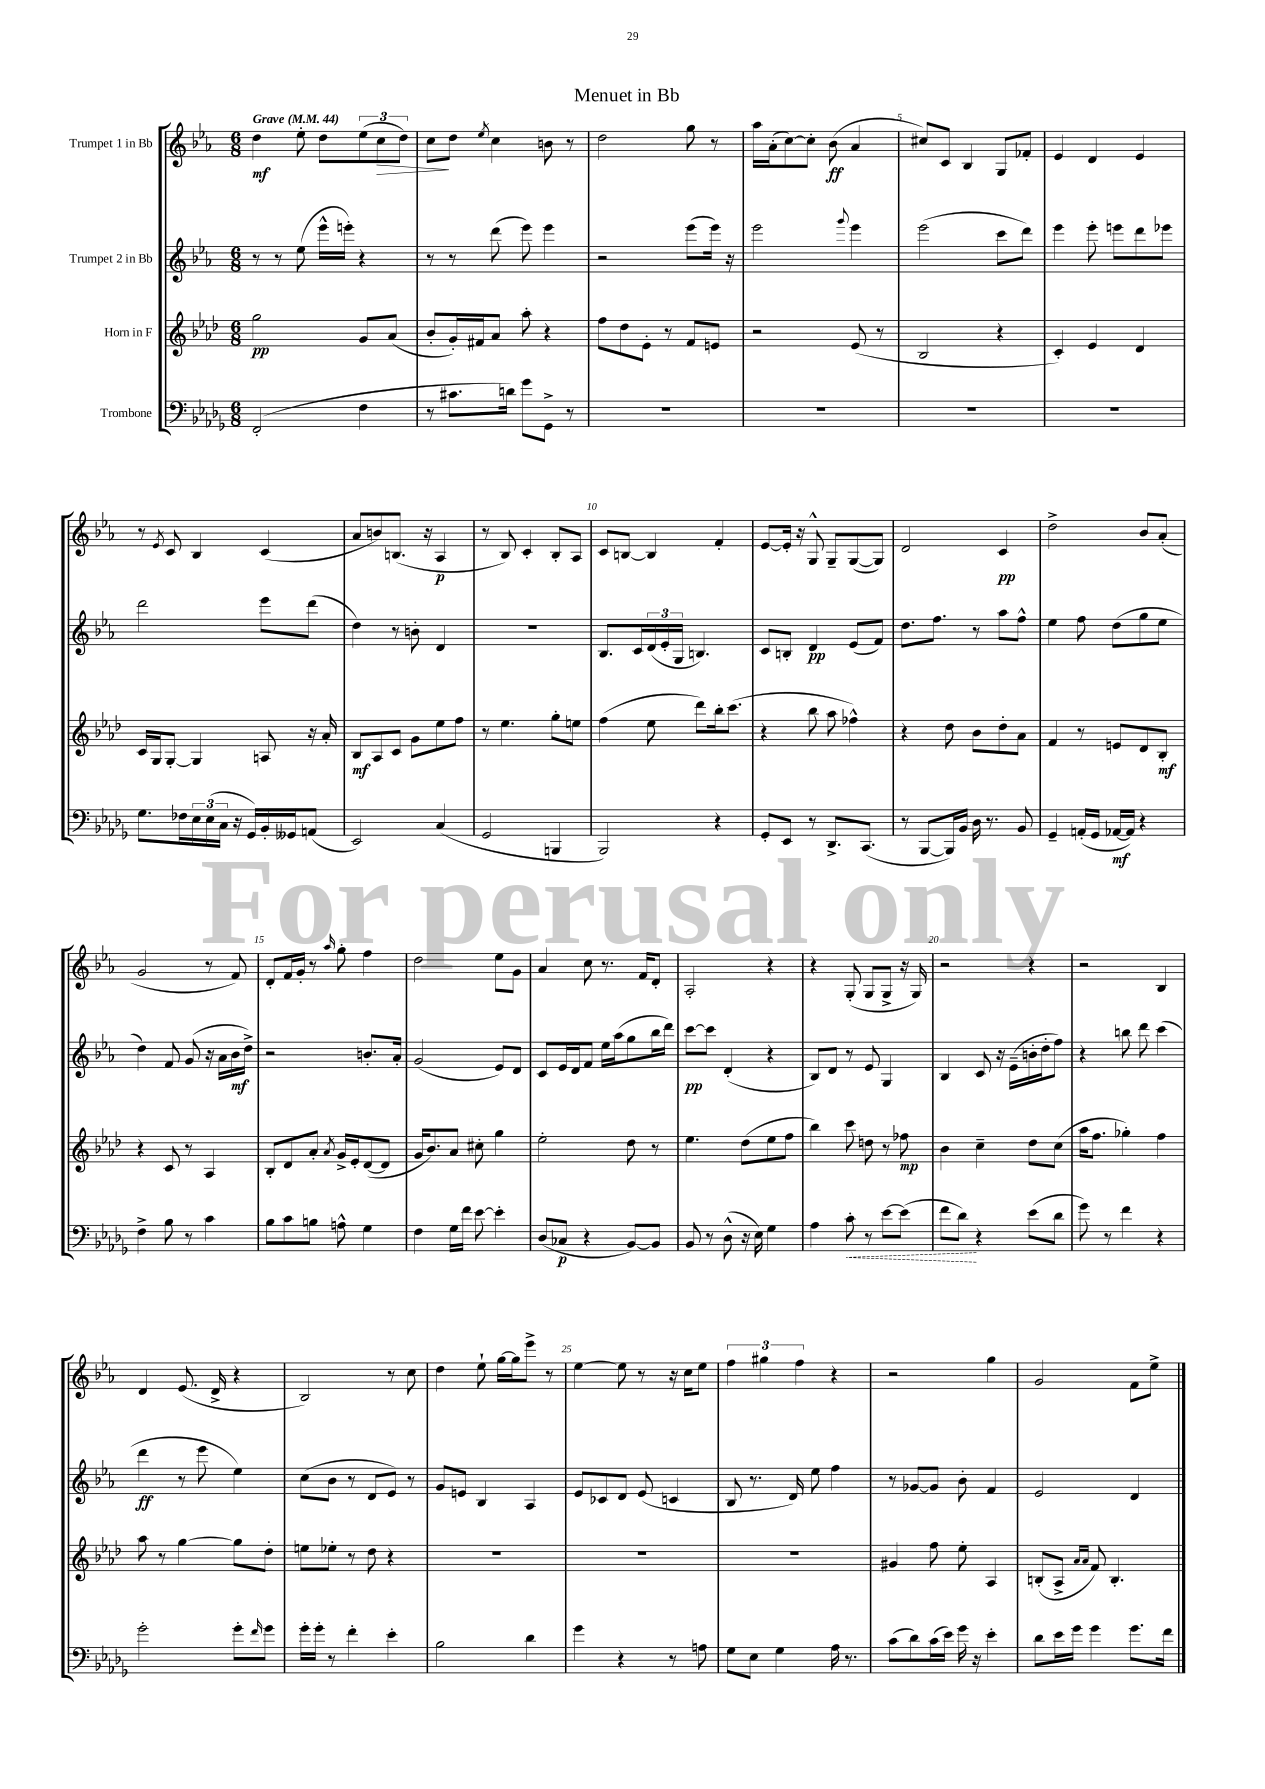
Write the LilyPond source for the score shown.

\header { title = "Menuet in Bb" }
<<
\new StaffGroup <<
\new Staff = "s0" \with { instrumentName = "Trumpet 1 in Bb" } {
    \clef treble \key ees \major \numericTimeSignature \time 6/8 \tempo "Grave" 4 = 44
    d''4\mf ees''8-. d''8 \tuplet 3/2 { ees''8( c''8\> d''8) } |
    c''8\! d''8 \acciaccatura { ees''8 } c''4 b'8 r8 |
    d''2 g''8 r8 |
    aes''16 aes'16-.( c''8~) c''8-. bes'8\ff( aes'4 |
    cis''8) c'8 bes4 g8 fes'8-. |
    ees'4 d'4 ees'4 |
    r8 \acciaccatura { ees'8 } c'8 bes4 c'4( |
    aes'8 b'8) b8.( r16 aes4\p |
    r8 bes8) c'4-. bes8-. aes8 |
    c'8 b8~ b4 f'4-. |
    ees'8~ ees'16-. r16 g8-^ g8-- g8~( g8) |
    d'2 c'4\pp |
    d''2-> bes'8 aes'8-.( |
    g'2 r8 f'8) |
    d'8-. f'16 g'16-. r8 \grace { aes''16 } g''8-. f''4 |
    d''2 ees''8 g'8 |
    aes'4 c''8 r8. f'16 d'8-. |
    aes2-. r4 |
    r4 g8-.( g8 g8-> r16 g16) |
    r2 r4 |
    r2 bes4 |
    d'4 ees'8.( d'16-> r4 |
    bes2) r8 c''8 |
    d''4 ees''8-! g''16~ g''16 ees'''8-> r8 |
    ees''4~ ees''8 r8 r16 c''16 ees''8 |
    \tuplet 3/2 { f''4 gis''4 f''4 } r4 |
    r2 g''4 |
    g'2 f'8 ees''8-> \bar "|." |
}
\new Staff = "s1" \with { instrumentName = "Trumpet 2 in Bb" } {
    \clef treble \key ees \major \numericTimeSignature \time 6/8
    r8 r8 ees''8( ees'''16-^ e'''16-.) r4 |
    r8 r8 d'''8( ees'''8) ees'''4 |
    r2 ees'''8( ees'''16) r16 |
    ees'''2 \appoggiatura { g'''8 } ees'''4 |
    ees'''2( c'''8 d'''8) |
    ees'''4 ees'''8-. e'''8 d'''8 ees'''8 |
    d'''2 ees'''8 d'''8( |
    d''4) r8 b'8-. d'4 |
    R2. |
    bes8. c'16 \tuplet 3/2 { d'16( ees'16-. g16 } b4.) |
    c'8 b8-. d'4\pp ees'8( f'8) |
    d''8. f''8. r8 aes''8 f''8-^ |
    ees''4 f''8 d''8( g''8 ees''8 |
    d''4) f'8 g'8( r16 aes'16 bes'16\mf d''16->) |
    r2 b'8.-. aes'16-. |
    g'2( ees'8) d'8 |
    c'8 ees'16 d'16 f'8 ees''16 aes''16( g''8 bes''16 d'''16) |
    c'''8~\pp c'''8 d'4-.( r4 |
    bes8) d'8 r8 ees'8 g4 |
    bes4 c'8 r16 ees'16--( b'16-. d''16-. f''8) |
    r4 b''8 d'''8 c'''4( |
    d'''4\ff r8 ees'''8 ees''4) |
    c''8( bes'8 r8 d'8 ees'8) r8 |
    g'8 e'8 bes4 aes4 |
    ees'8 ces'8 d'8 ees'8( c'4 |
    bes8 r8. d'16) ees''8 f''4 |
    r8 ges'8~ ges'8 bes'8-. f'4 |
    ees'2 d'4 \bar "|." |
}
\new Staff = "s2" \with { instrumentName = "Horn in F" } {
    \clef treble \key aes \major \numericTimeSignature \time 6/8
    g''2\pp g'8 aes'8( |
    bes'8-. g'16-.) fis'16 aes'8 aes''8-. r4 |
    f''8 des''8 ees'8-. r8 f'8 e'8 |
    r2 ees'8( r8 |
    bes2 r4 |
    c'4-.) ees'4 des'4 |
    c'16 g16 g8~-. g4 a8 r16 aes'16-. |
    bes8\mf aes8 c'8 g'8 ees''8 f''8 |
    r8 ees''4. g''8-. e''8 |
    f''4( ees''8 des'''8) bes''16-. c'''8.( |
    r4 bes''8 aes''8 fes''4-^) |
    r4 des''8 bes'8 des''8-. aes'8 |
    f'4 r8 e'8 des'8 bes8-.\mf |
    r4 c'8 r8 aes4 |
    bes8-. des'8 aes'8-. \acciaccatura { aes'8 } g'16-> ees'16-. des'8~( des'8 |
    g'16 bes'8.) aes'8 cis''8-. g''4 |
    ees''2-. des''8 r8 |
    ees''4. des''8( ees''8 f''8 |
    bes''4) c'''8 d''8 r8 fes''8\mp |
    bes'4 c''4-- des''8 c''8( |
    aes''16 f''8. ges''4-.) f''4 |
    aes''8 r8 g''4~ g''8 des''8-. |
    e''8 ees''8-. r8 des''8 r4 |
    R2. |
    R2. |
    R2. |
    gis'4 f''8 ees''8-. aes4 |
    b8-.( aes8-> \grace { aes'16 aes'16 } f'8) b4.-. \bar "|." |
}
\new Staff = "s3" \with { instrumentName = "Trombone" } {
    \clef bass \key des \major \numericTimeSignature \time 6/8
    f,2-.( f4 |
    r8 cis'8. d'16) ges'8 ges,8-> r8 |
    R2. |
    R2. |
    R2. |
    R2. |
    ges8. fes16 \tuplet 3/2 { ees16 ees16( c16 } r16 ges,16) bes,16-. geses,16 a,8( |
    ees,2) c4( |
    ges,2 b,,4 |
    bes,,2) r4 |
    ges,8-. ees,8 r8 des,8.-> c,8.( |
    r8 bes,,8~ bes,,16) bes,16 des16 r8. bes,8 |
    ges,4-- a,16-.( ges,16 aes,16~\mf aes,16) r4 |
    f4-> bes8 r8 c'4 |
    bes8 c'8 b8 a8-^ ges4 |
    f4 ges16 f'16 ees'8~ ees'4-. |
    des8( ces8\p r4 bes,8~) bes,8 |
    bes,8 r8 des8-^( r16 ees16) ges4 |
    aes4 \once \override Hairpin.style = #'dashed-line c'8-.\< r8 ees'8~ ees'8( |
    f'8 des'8\!) r4 ees'8( des'8 |
    ges'8) r8 f'4 r4 |
    ges'2-. ges'8-. \grace { f'16 } ges'8 |
    ges'16-. ges'16-. r8 f'4-. ees'4-. |
    bes2 des'4 |
    ges'4 r4 r8 a8 |
    ges8 ees8 ges4 aes16 r8. |
    c'8( des'8) c'16( ees'16) ges'16 r16 ees'4-. |
    des'8 ees'16 ges'16 ges'4 ges'8. f'16 \bar "|." |
}
>>
>>
\layout { \context { \Score \override BarNumber.break-visibility = ##(#f #t #t) barNumberVisibility = #(every-nth-bar-number-visible 5) } }
